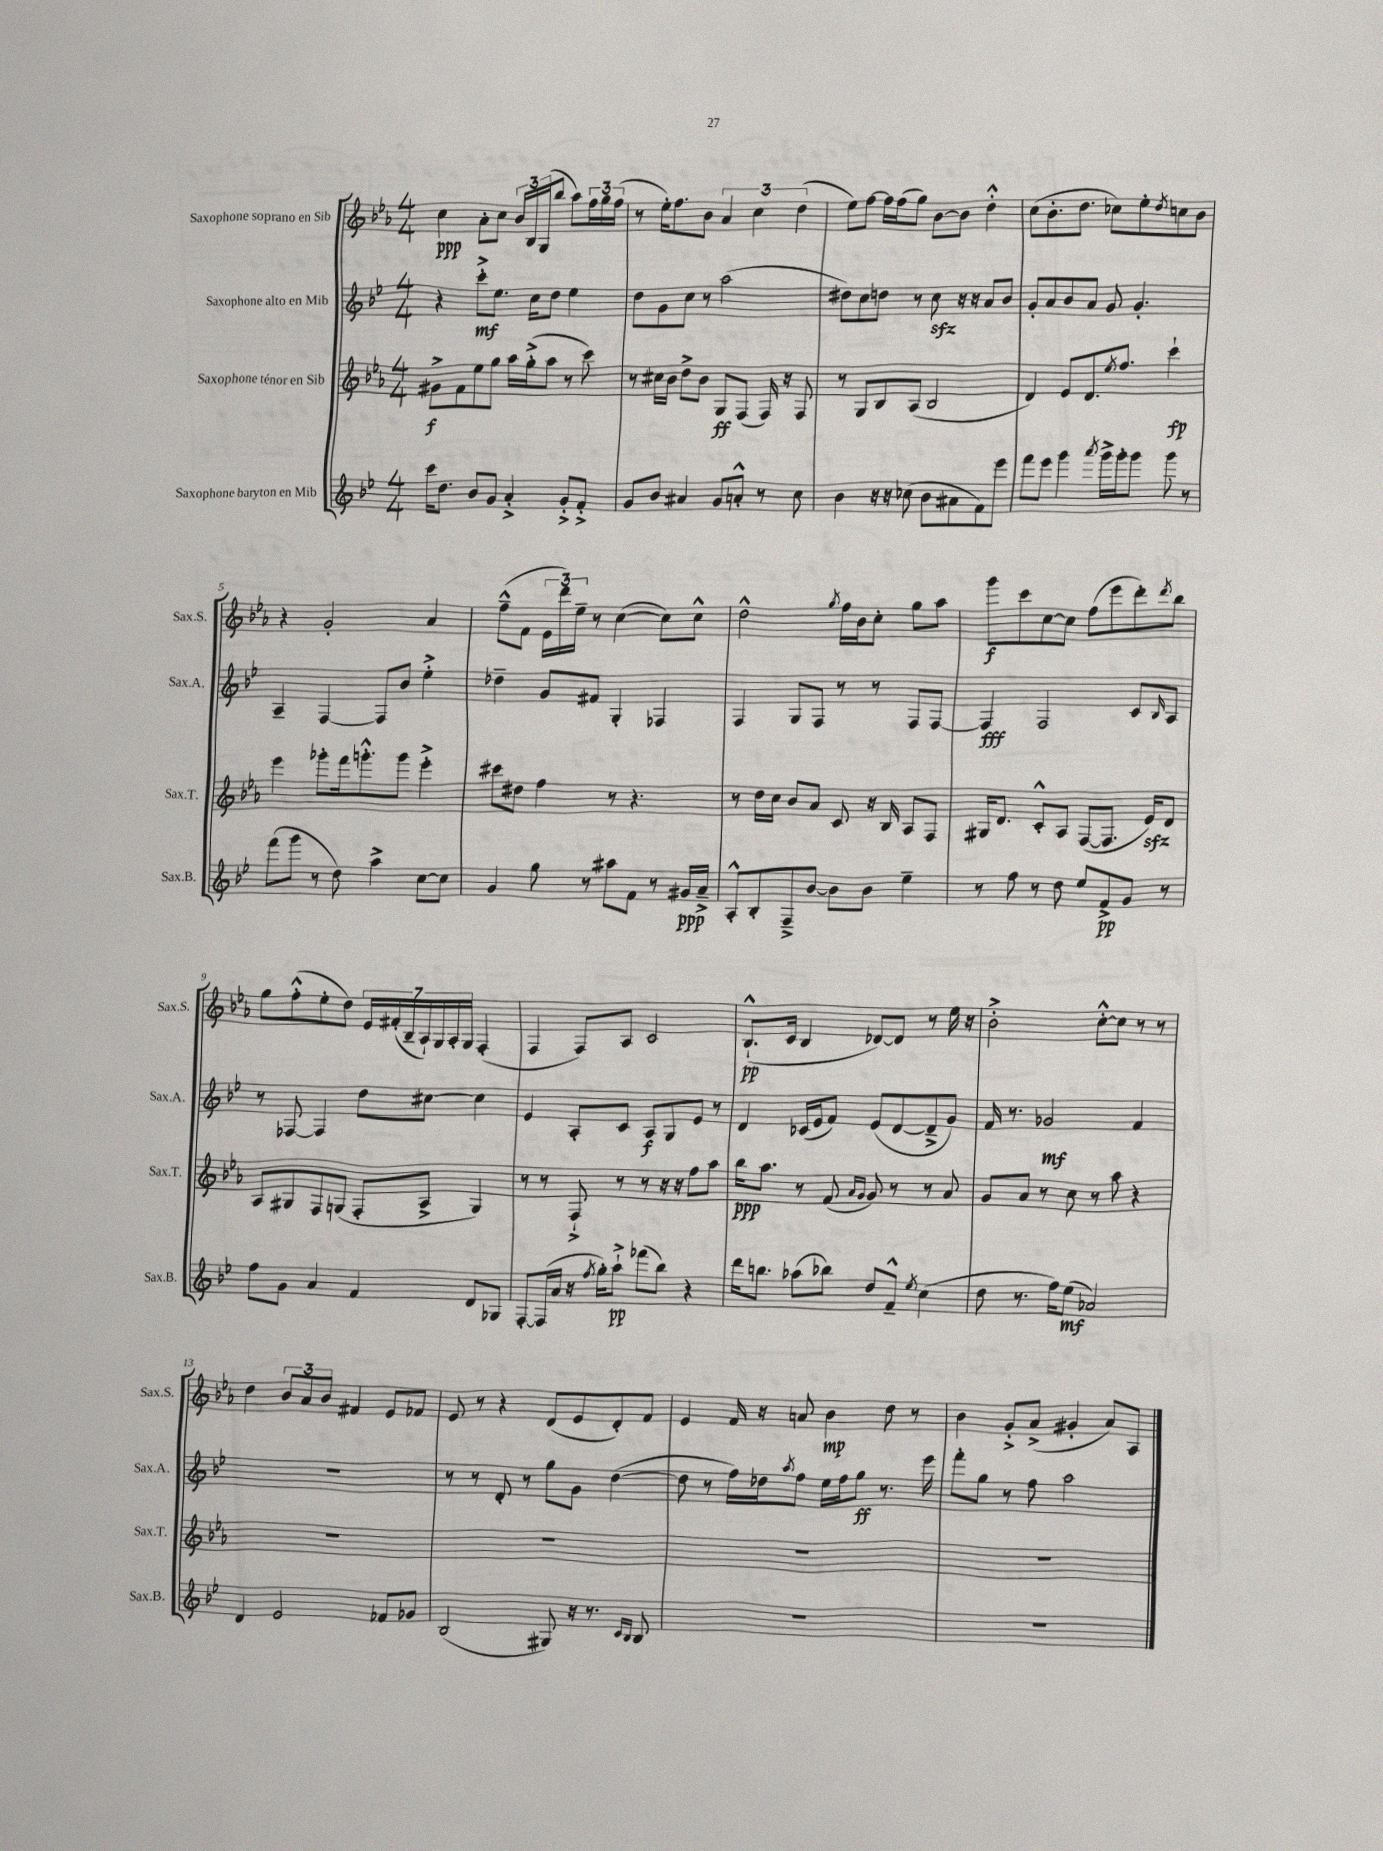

**kern	**dynam	**kern	**dynam	**kern	**dynam	**kern	**dynam
*part4	*part4	*part3	*part3	*part2	*part2	*part1	*part1
*staff4	*staff4	*staff3	*staff3	*staff2	*staff2	*staff1	*staff1
*I"Saxophone baryton en Mib	*	*I"Saxophone ténor en Sib	*	*I"Saxophone alto en Mib	*	*I"Saxophone soprano en Sib	*
*I'Sax.B.	*	*I'Sax.T.	*	*I'Sax.A.	*	*I'Sax.S.	*
*clefG2	*	*clefG2	*	*clefG2	*	*clefG2	*
*k[b-e-]	*	*k[b-e-a-]	*	*k[b-e-]	*	*k[b-e-a-]	*
*M4/4	*	*M4/4	*	*M4/4	*	*M4/4	*
=1	=1	=1	=1	=1	=1	=1	=1
16ccc\KL	.	8g#X^\L	f	4r	.	4cc\	ppp
8.dd\J	.	.	.	.	.	.	.
.	.	8f\	.	.	.	.	.
8b-/L	.	8ee-\	.	8ccc'^\L	mf	8a-'\L	.
8g/J	.	8gg\J	.	8.ee-\J	.	8cc\J	.
4a'^/	.	16aa-\LL	.	.	.	24b-/LL	.
.	.	.	.	.	.	24B-/	.
.	.	(16gg'^\J	.	16cc\KL	.	.	.
.	.	.	.	.	.	(24G/J	.
.	.	8aa-\J	.	8dd\J	.	8bb-/J	.
8g'^/L	.	8r	.	4ee-\	.	8aa-\L)	.
8f'^/J	.	8ccc\)	.	.	.	24ff\L	.
.	.	.	.	.	.	24gg\	.
.	.	.	.	.	.	(24ff\JJ	.
=2	=2	=2	=2	=2	=2	=2	=2
8g/L	.	8r	.	8dd\L	.	8r	.
8b-/J	.	16cc#X\LL	.	8g\	.	16ee-'\KL)	.
.	.	16b-\JJ	.	.	.	8.ff\	.
4a#X/	.	8dd^\L	.	8cc\J	.	.	.
.	.	8b-\J	.	8r	.	8b-\J	.
8g/L	.	8G/L	ff	(2aa\	.	6a-/	.
8an'^^/J	.	(8F/J	.	.	.	.	.
.	.	.	.	.	.	6cc\	.
8r	.	16F/)	.	.	.	.	.
.	.	16r	.	.	.	.	.
.	.	.	.	.	.	(6dd\	.
8cc\	.	8F/	.	.	.	.	.
=3	=3	=3	=3	=3	=3	=3	=3
4b-\	.	8r	.	8dd#X\L)	.	8ee-\L)	.
.	.	8G/L	.	8cc\	.	[8ff\J	.
16r	.	8B-/	.	8ddn\J	.	16ff\LL]	.
16r	.	.	.	.	.	(16ff\J	.
(8cc-X\	.	(8A-/J	.	8r	.	8gg\J)	.
8b-\L	.	2B-/	.	8cczz\	.	[8b-\L	.
8a#X\	.	.	.	16r	.	8b-\J]	.
.	.	.	.	16r	.	.	.
8f\)	.	.	.	8a/L	.	4dd'^^\	.
8eee-\J	.	.	.	8b-/J	.	.	.
=4	=4	=4	=4	=4	=4	=4	=4
8fff\L	.	4d/)	.	8g'/L	.	(8cc\L	.
8eee-\J	.	.	.	8a/	.	8.b-'\	.
4ggg\	.	8e-/L	.	8b-/	.	.	.
.	.	.	.	.	.	8.dd\J	.
.	.	8.d/	.	8a/J	.	.	.
8qaaa/	.	.	.	.	.	.	.
16ggg^\LL	.	.	.	8g/	.	8cc-X\L)	.
.	.	8qee-/	.	.	.	.	.
16ggg'\J	.	8.ff/J	.	.	.	.	.
8ggg\J	.	.	.	4.g'/	.	8ee-'\	.
.	.	.	.	.	.	8qdd/	.
8ggg\	.	4ccc`\	fp	.	.	8ccn\	.
8r	.	.	.	.	.	8b-\J	.
!!LO:LB:g=z
=5	=5	=5	=5	=5	=5	=5	=5
(8fff\L	.	4eee-\	.	4A~/	.	4r	.
8ggg\J	.	.	.	.	.	.	.
8r	.	8ggg-X'\L	.	[4F/	.	2g'/	.
8dd\)	.	16fff\k	.	.	.	.	.
.	.	8.gggn'^^\	.	.	.	.	.
4aa^\	.	.	.	8F/L]	.	.	.
.	.	8ggg\J	.	8b-/J	.	.	.
[8cc\L	.	4eee-'^\	.	4ee-'^\	.	4a-/	.
8cc\J]	.	.	.	.	.	.	.
=6	=6	=6	=6	=6	=6	=6	=6
4g/	.	8ccc#X\L	.	4dd-X~\	.	(8ff~^^\L	.
.	.	8dd#X\J	.	.	.	8f\J	.
8gg\	.	4ff\	.	8g/L	.	24e-\LL	.
.	.	.	.	.	.	24ddd\)	.
.	.	.	.	.	.	24ee-~\JJ	.
8r	.	.	.	8f#X/J	.	8r	.
8aa#X\L	.	8r	.	4G'/	.	([4cc\	.
8f\J	.	4.r	.	.	.	.	.
8r	.	.	.	4F-X/	.	8cc\L])	.
16g#X/LL	ppp	.	.	.	.	8cc^^\J	.
16a~^/JJ	.	.	.	.	.	.	.
=7	=7	=7	=7	=7	=7	=7	=7
8A'^^/L	.	8r	.	4F/	.	2dd^^\	.
8B-'/	.	16dd\LL	.	.	.	.	.
.	.	16cc\JJ	.	.	.	.	.
8F~^/	.	8b-/L	.	8G/L	.	.	.
[8b-/J	.	8a-/J	.	8F/J	.	.	.
.	.	.	.	.	.	8qgg/	.
8b-\L]	.	8c/	.	8r	.	16ff\LL	.
.	.	.	.	.	.	16b-\J	.
8b-\J	.	16r	.	8r	.	8cc'\J	.
.	.	16B-/	.	.	.	.	.
4ee-~\	.	8A-/L	.	8F/L	.	8gg\L	.
.	.	8F/J	.	[8F/J	.	8aa-\J	.
=8	=8	=8	=8	=8	=8	=8	=8
8r	.	16G#X/KL	.	4F/]	fff	8ggg\L	f
.	.	8.d/J	.	.	.	.	.
8ff\	.	.	.	.	.	8ccc\	.
8r	.	8c'^^/L	.	2F/	.	[8cc\	.
8dd\	.	8A-/J	.	.	.	8cc\J]	.
8ee-/L	.	([8F/L	.	.	.	(8ff\L	.
8f^/	pp	8.F/J]	.	.	.	8eee-\	.
8g/J	.	.	.	8c/L	.	8ddd'\)	.
.	.	16e-zz/KL)	.	.	.	.	.
.	.	.	.	16qqB-/	.	8qddd/	.
8r	.	8d/J	.	8A/J	.	8bb-\J	.
!!LO:LB:g=z
=9	=9	=9	=9	=9	=9	=9	=9
8ff\L	.	8A-/L	.	8r	.	8gg\L	.
8g\J	.	8G#X/	.	[8F-X/	.	(8ff'^^\	.
4a/	.	8F/	.	4F-/]	.	8ee-'\	.
.	.	(8Gn/J	.	.	.	8dd\J)	.
4f/	.	8F'/L	.	8dd\L	.	28e-/LL	.
.	.	.	.	.	.	(28f#X'/	.
.	.	.	.	.	.	28B-~/	.
.	.	.	.	.	.	28A-`/)	.
.	.	8A-^/J	.	[8cc#X\J	.	.	.
.	.	.	.	.	.	28G/	.
.	.	.	.	.	.	28A-'/	.
.	.	.	.	.	.	28G/JJ	.
8d/L	.	4G/)	.	4cc#\]	.	(4F'/	.
8G-X/J	.	.	.	.	.	.	.
=10	=10	=10	=10	=10	=10	=10	=10
[8F'/L	.	8r	.	4e-/	.	4F/	.
(16F/L]	.	8r	.	.	.	.	.
16a/JJ	.	.	.	.	.	.	.
16r	.	8F`^/	.	8A'/L	.	8F/L)	.
8qff/	.	.	.	.	.	.	.
16gg'\KL)	.	.	.	.	.	.	.
8aa`^\J	pp	8r	.	8c/J	.	8A-/J	.
(8fff-X\L	.	8r	.	8A/L	f	2c/	.
8bb-\J)	.	16r	.	8G/	.	.	.
.	.	16r	.	.	.	.	.
4r	.	8ff\L	.	8e-/J	.	.	.
.	.	8aa-\J	.	8r	.	.	.
=11	=11	=11	=11	=11	=11	=11	=11
16ddd\KL	.	16bb-\KL	ppp	4d/	.	(8.B-`^^/L	pp
8.bbn\J	.	8.aa-\J	.	.	.	.	.
.	.	.	.	.	.	16c/Jk	.
(8aa-X\L	.	8r	.	(16c-X/LL	.	4B-/	.
.	.	.	.	16e-/J	.	.	.
8bb-X\J)	.	(8f/	.	8f/J)	.	.	.
.	.	16qqa-/LL	.	.	.	.	.
.	.	16qqg/JJ	.	.	.	.	.
8dd/L	.	8g/)	.	(8e-/L	.	[8d-X/L)	.
8f~^^/J	.	8r	.	[8d/	.	8d-/J]	.
8qee-/	.	.	.	.	.	.	.
(4cc\	.	8r	.	8d~^/]	.	8r	.
.	.	8a-/	.	8g/J)	.	16ee-\	.
.	.	.	.	.	.	16r	.
=12	=12	=12	=12	=12	=12	=12	=12
8dd\	.	8g/L	.	16f/	.	2b-'^\	.
.	.	.	.	8.r	.	.	.
8.r	.	8a-/J	.	.	.	.	.
.	.	8r	.	2g-X/	mf	.	.
16ff\KL)	.	.	.	.	.	.	.
(8ee-\J	mf	8cc\	.	.	.	.	.
2a-X/)	.	8r	.	.	.	[8cc'^^\L	.
.	.	8aa-\	.	.	.	8cc\J]	.
.	.	4r	.	4f/	.	8r	.
.	.	.	.	.	.	8r	.
!!LO:LB:g=z
=13	=13	=13	=13	=13	=13	=13	=13
4d/	.	1r	.	1r	.	4dd\	.
2e-/	.	.	.	.	.	12b-/L	.
.	.	.	.	.	.	12a-/	.
.	.	.	.	.	.	12b-/J	.
.	.	.	.	.	.	4f#X/	.
8f-X/L	.	.	.	.	.	8e-/L	.
8g-X/J	.	.	.	.	.	8f-X/J	.
=14	=14	=14	=14	=14	=14	=14	=14
(2B-/	.	1r	.	8r	.	8e-/	.
.	.	.	.	8r	.	8r	.
.	.	.	.	8d'/	.	4r	.
.	.	.	.	8r	.	.	.
8G#X/)	.	.	.	8gg\L	.	(8d/L	.
16r	.	.	.	8g\J	.	8e-/	.
8.r	.	.	.	.	.	.	.
.	.	.	.	([4dd\	.	8d'/)	.
16qqc/LL	.	.	.	.	.	.	.
16qqB-/JJ	.	.	.	.	.	.	.
8B-/	.	.	.	.	.	8f/J	.
=15	=15	=15	=15	=15	=15	=15	=15
1r	.	1r	.	8dd\]	.	4e-/	.
.	.	.	.	8r	.	.	.
.	.	.	.	16ff\LL)	.	16f/	.
.	.	.	.	16dd-X\J	.	16r	.
.	.	.	.	8qaa/	.	.	.
.	.	.	.	8ff\J	.	8an/	.
.	.	.	.	16ee-\LL	.	4b-\	mp
.	.	.	.	16ff\J	.	.	.
.	.	.	.	8gg\J	ff	.	.
.	.	.	.	8.r	.	8dd\	.
.	.	.	.	.	.	8r	.
.	.	.	.	16eee-\	.	.	.
=16	=16	=16	=16	=16	=16	=16	=16
1r	.	1r	.	8fff'\L	.	4b-\	.
.	.	.	.	8gg\J	.	.	.
.	.	.	.	8r	.	8g'^/L	.
.	.	.	.	8ff\	.	(8a-^/J	.
.	.	.	.	2aa\	.	4g#X'/	.
.	.	.	.	.	.	8a-/L)	.
.	.	.	.	.	.	8A-/J	.
==	==	==	==	==	==	==	==
*-	*-	*-	*-	*-	*-	*-	*-
